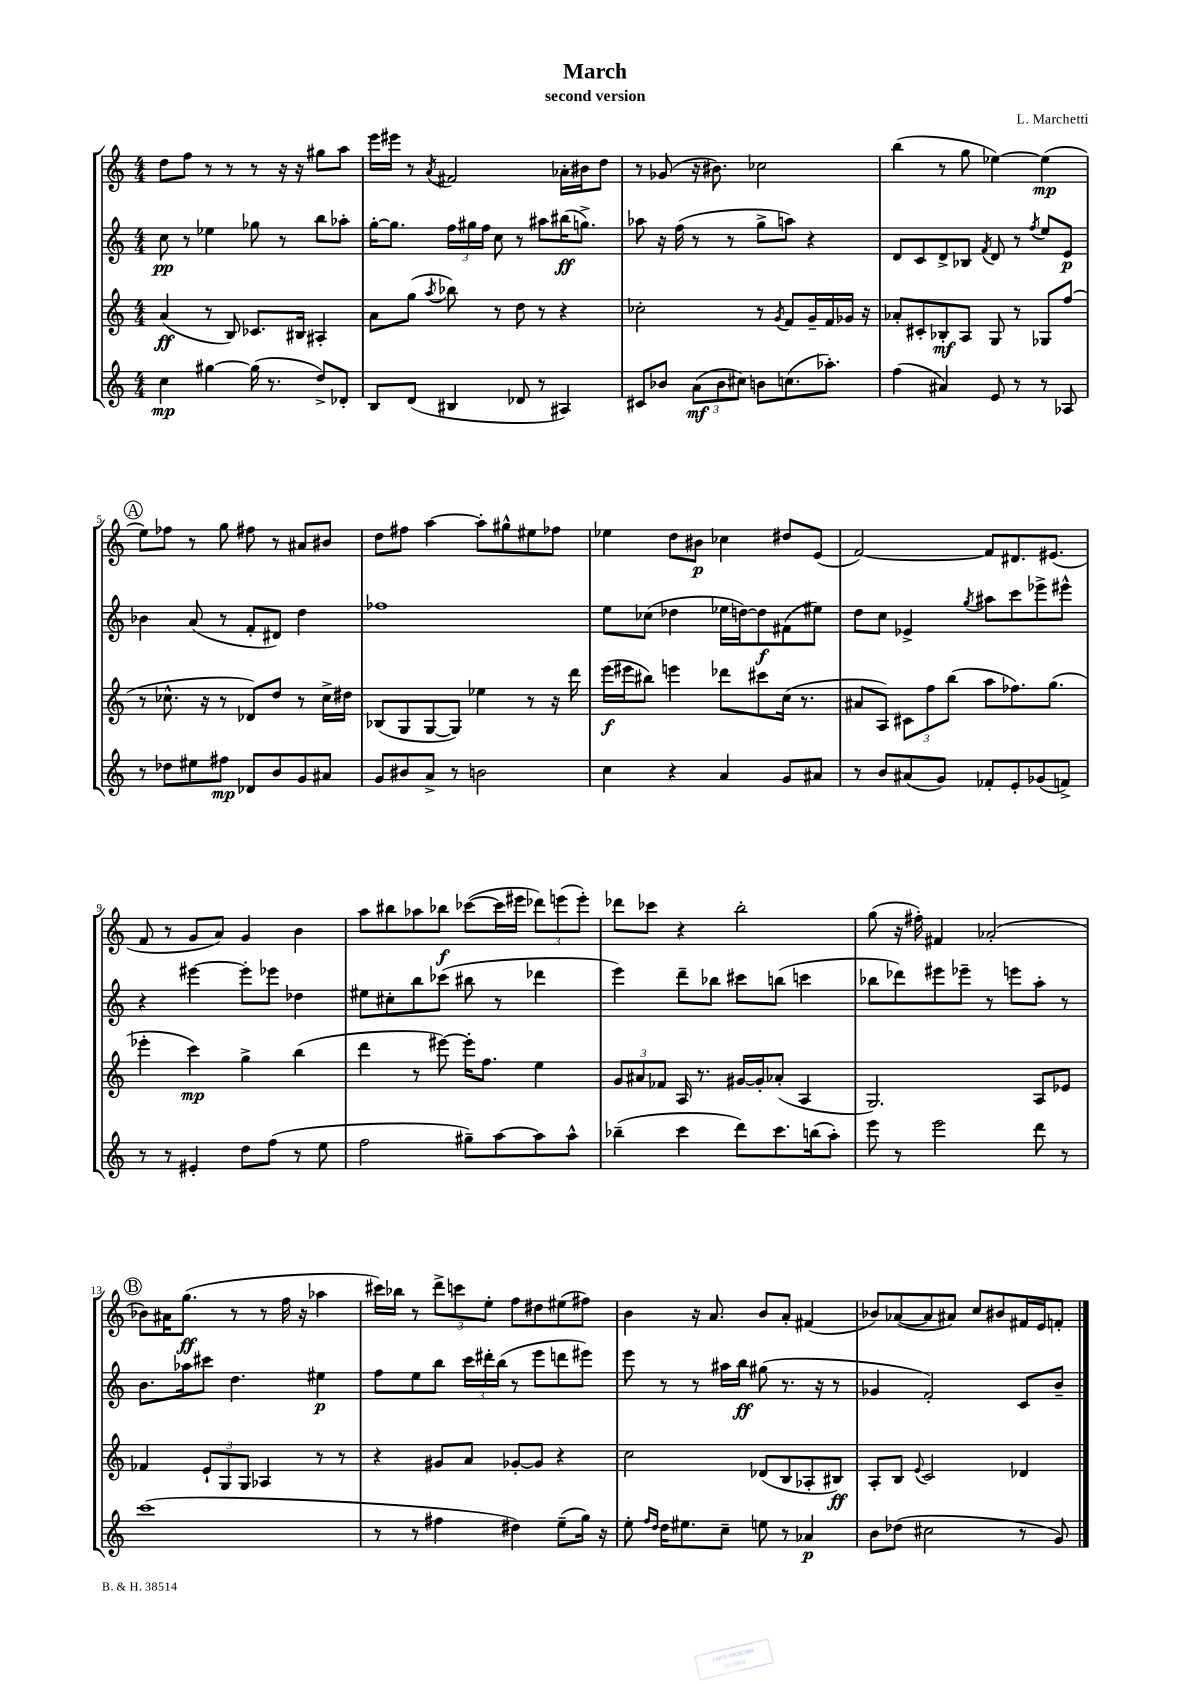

**kern	**kern	**kern	**kern
*staff4	*staff3	*staff2	*staff1
*clefG2	*clefG2	*clefG2	*clefG2
*k[]	*k[]	*k[]	*k[]
*M4/4	*M4/4	*M4/4	*M4/4
4cc	(4a	8cc	8dd
.	.	8r	8ff
[4gg#	8r	4ee-	8r
.	8B)	.	8r
(16gg#]	8.c-	8gg-	8r
8.r	.	.	.
.	.	8r	16r
.	16B#	.	16r
8dd^)	4A#'	8bb	8gg#
8d-'	.	8aa-'	8aa
=	=	=	=
8B	8a	[16gg'	16eee
.	.	8.gg]	16eee#
(8d	(8gg	.	8r
.	8qaa	.	8qa
4B#	8bb-)	24ff	2f#
.	.	24gg#	.
.	.	24ff	.
.	8r	8cc	.
8d-	8dd	8r	.
8r	8r	8aa#	.
4A#)	4r	(16bb#	16a-'
.	.	8.gg^)	16b#
.	.	.	8dd
=	=	=	=
8c#	2cc-'	8aa-	8r
8b-	.	16r	(8g-
.	.	(16ff	.
(12a	.	8r	16r
.	.	.	8.b#)
12b-	.	.	.
.	.	8r	.
12cc#)	.	.	.
8b	8r	8gg^	2cc-
.	8qg	.	.
(8.cc	8f	8aa)	.
.	16g~	4r	.
8.aa-')	16f	.	.
.	16g-	.	.
.	16r	.	.
=	=	=	=
(4ff	8a-'	8d	(4bb
.	8c#'	8c	.
4a#)	8B-'	8d^	8r
.	8A	8B-	8gg
.	.	8qf	.
8e	8G	8d	[4ee-)
8r	8r	8r	.
.	.	8qff	.
8r	8G-	8ee	(4ee-]
8A-	(8ff	8e	.
=	=	=	=
8r	8r	4b-	8ee)
8dd-	8.cc-^^	.	8ff-
8ee#	.	(8a	8r
.	16r	.	.
8ff#	8r	8r	8gg
8d-	8d-)	8f'	8ff#
8b	8dd	8d#)	8r
8g	8r	4dd	8a#
8a#	16cc-^	.	8b#
.	16dd#	.	.
=	=	=	=
8g	(8B-	1ff-	8dd
8b#	8G	.	8ff#
8a^	[8G	.	[4aa
8r	8G])	.	.
2b	4ee-	.	8aa']
.	.	.	8gg#^^
.	8r	.	8ee#
.	16r	.	8ff-
.	16ddd	.	.
=	=	=	=
4cc	(16eee	8ee	4ee-
.	16eee#	.	.
.	8bb#)	(8cc-	.
4r	4eee	4dd-	8dd
.	.	.	8b#
4a	8ddd-	16ee-	4cc-
.	.	[16dd)	.
.	8ccc#	8dd]	.
8g	(16cc	(8f#	8dd#
.	8.r	.	.
8a#	.	8ee#)	(8e
=	=	=	=
8r	8a#	8dd	[2f)
8b	8A)	8cc	.
(8a#	12c#	4e-^	.
.	12ff	.	.
8g)	.	.	.
.	(12bb	.	.
.	.	8qgg	.
8f-'	8aa	8aa#	8f]
8e'	8.ff-)	8ccc	8.d#
(8g-	.	8eee-^	.
.	(8.gg	.	(8.e#
8f^)	.	8eee#^^	.
=	=	=	=
8r	4eee-'	4r	8f
8r	.	.	8r
4e#'	4ccc)	[4eee#	8g
.	.	.	8a)
8dd	4gg^	8eee#']	4g
(8ff	.	8eee-	.
8r	(4bb	4dd-	4b
8ee	.	.	.
=	=	=	=
2ff	4ddd	8ee#	8aa
.	.	8cc#'	8bb#
.	8r	8bb	8aa-
.	[8eee#)	(8ccc-	8bb-
8gg#~)	16eee#']	8bb#	([8ccc-
.	8.ff	.	.
[8aa	.	8r	16ccc-]
.	.	.	16eee#
8aa]	4ee	4ddd-	12ddd-)
.	.	.	(12eee
8aa^^	.	.	.
.	.	.	12eee')
=	=	=	=
(4bb-~	12g	4eee)	8ddd-
.	12a#	.	.
.	.	.	8ccc-
.	12f-	.	.
4ccc	16A	8ddd~	4r
.	8.r	.	.
.	.	8bb-	.
8ddd)	[16g#	8ccc#	2bb'
.	16g#']	.	.
8.ccc	(8a-'	(8bb	.
.	4A	4ccc	.
(16bb	.	.	.
8aa')	.	.	.
=	=	=	=
8eee	2.G)	8bb-	(8gg
8r	.	8ddd-)	16r
.	.	.	16ff#')
2eee	.	8eee#	4f#
.	.	8eee-~	.
.	.	8r	(2a-'
.	.	8eee	.
8ddd	8A	8aa'	.
8r	8e-	8r	.
=	=	=	=
(1ccc	4f-	8.b	8b-)
.	.	.	16a#
.	.	16aa-	(8.gg
.	12e`	8ccc#	.
.	12G	.	.
.	.	4.dd	8r
.	12G	.	.
.	4A-	.	8r
.	.	.	16ff
.	.	.	16r
.	8r	4ee#	4aa-
.	8r	.	.
=	=	=	=
8r	4r	8ff	16ccc#)
.	.	.	16bb-
8r	.	8ee	8r
4ff#	8g#	8bb	12ddd^
.	.	.	12ccc
.	8a	24ccc	.
.	.	24ddd#'	12ee'
.	.	(24bb	.
4dd#)	[8g-'	8r	8ff
.	8g-]	8eee	8dd#
(8ee~	4r	8ddd	(8ee#
16gg)	.	8eee#)	8ff#)
16r	.	.	.
=	=	=	=
8ee'	2cc	8eee	4b
16qqff	.	.	.
16qqdd	.	.	.
16dd	.	8r	.
8.ee#	.	.	.
.	.	8r	16r
.	.	.	8.a
8cc~	.	16aa#	.
.	.	16bb	.
8ee	(8d-	(8gg#	8b
8r	8B	8.r	8a'
4a-	8A-'	.	(4f#
.	.	16r	.
.	8B#)	8r	.
=	=	=	=
8b	8A'	4g-	8b-)
(8dd-	8B	.	([8a-
.	8qqe	.	.
2cc#	2c	2f')	8a-]
.	.	.	8a#)
.	.	.	8cc
.	.	.	8b#
8r	4d-	8c	16f#
.	.	.	16e
8g)	.	8b~	8f'
==	==	==	==
*-	*-	*-	*-
